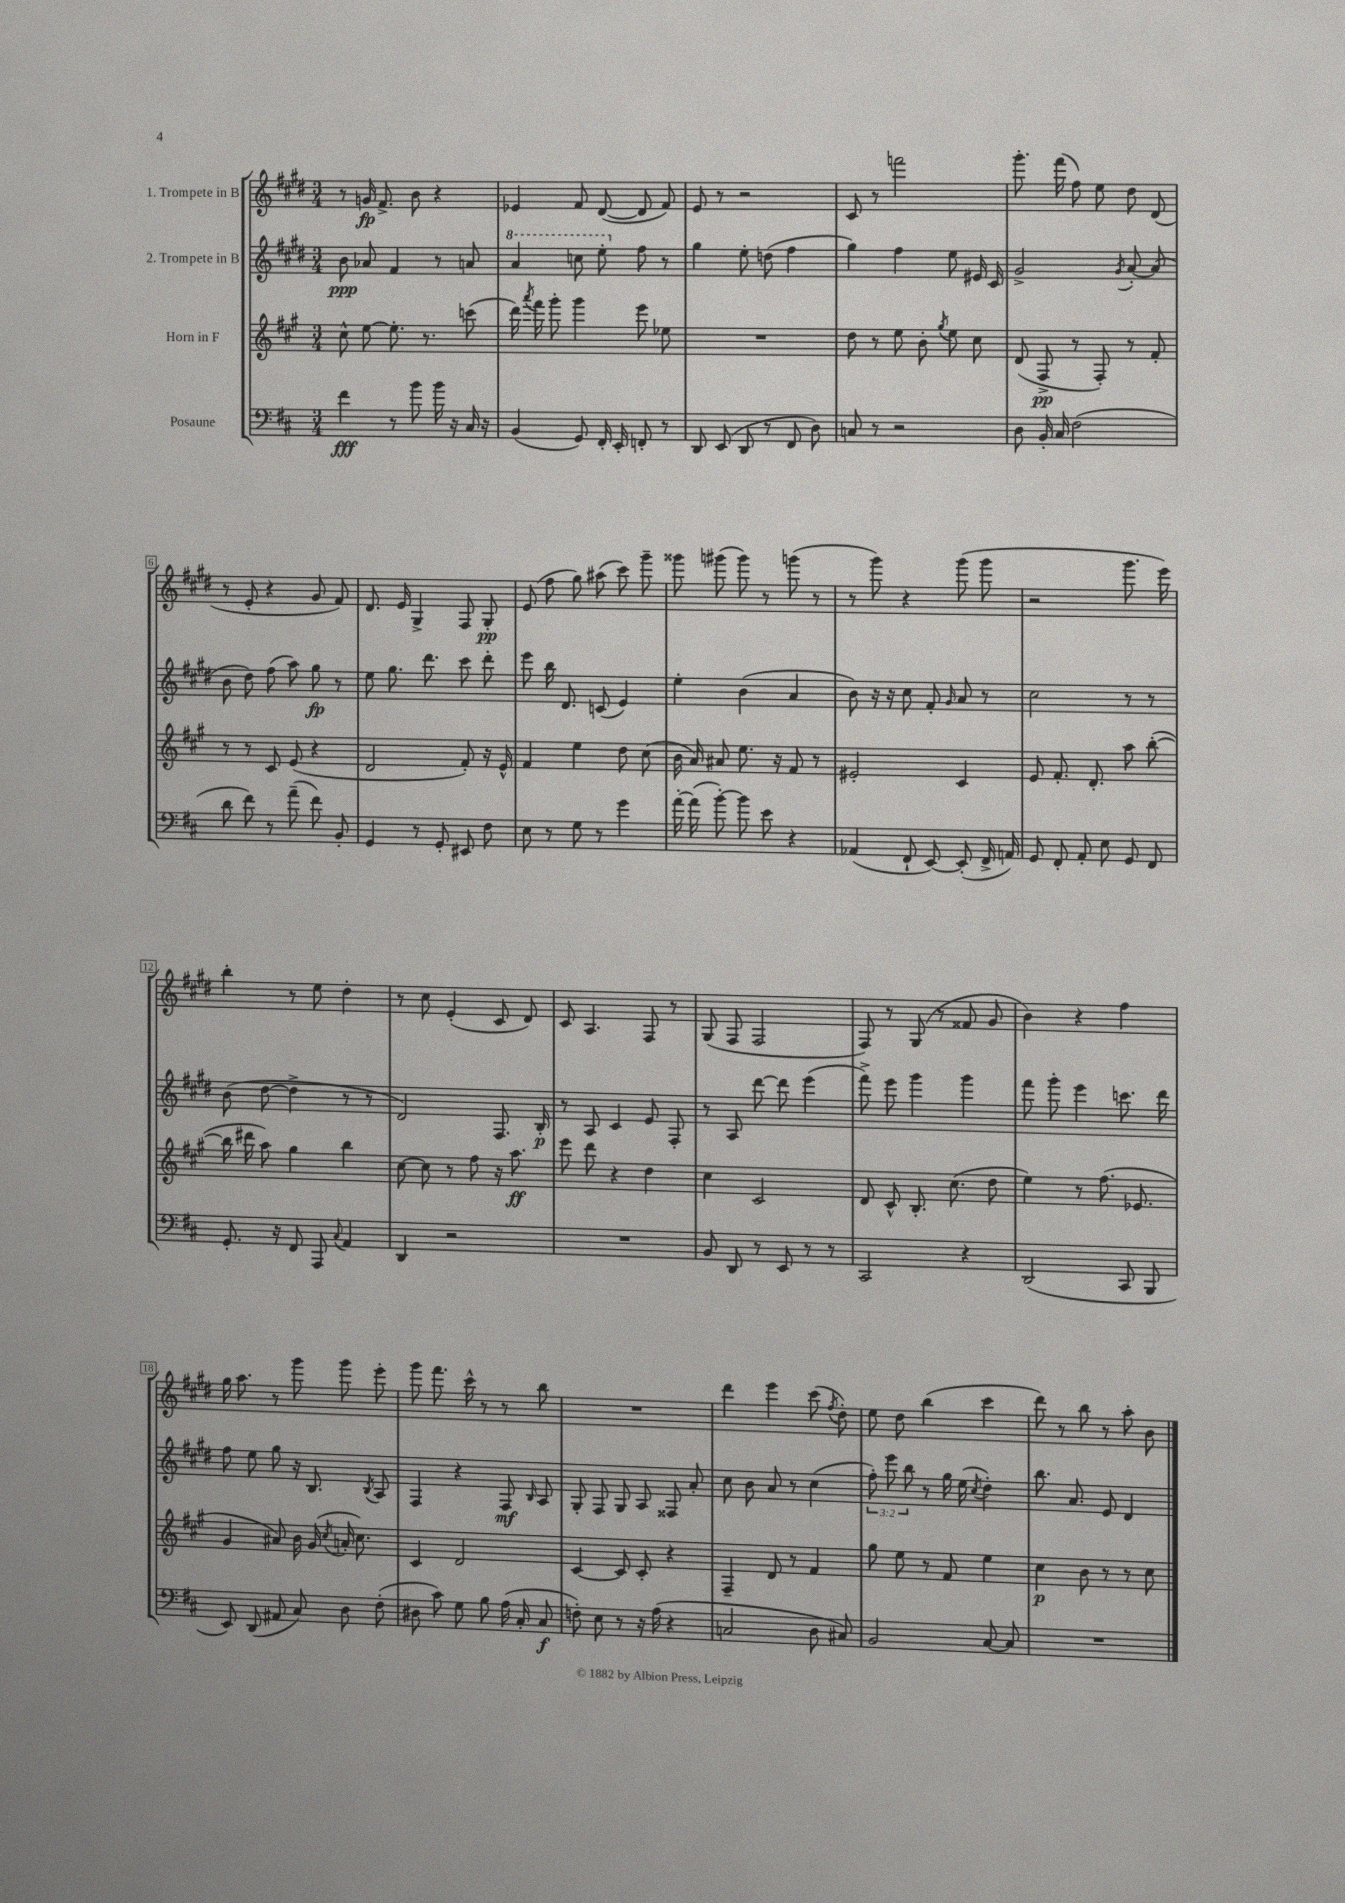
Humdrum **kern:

**kern	**kern	**kern	**kern
*staff4	*staff3	*staff2	*staff1
*clefF4	*clefG2	*clefG2	*clefG2
*k[f#c#]	*k[f#c#g#]	*k[f#c#g#d#]	*k[f#c#g#d#]
*M3/4	*M3/4	*M3/4	*M3/4
4f#	8cc#^^	8b	8r
.	[8ee	8a-	16g
.	.	.	8.f#^
8r	8.ee']	4f#	.
8b	.	.	8b
.	8.r	.	.
16b	.	8r	4r
16r	.	.	.
16C#	(8ccc	8a	.
16r	.	.	.
=	=	=	=
(4BB	16ddd)	4aa	4e-
.	8qaaa	.	.
.	16fff#	.	.
.	8ggg#'	.	.
8GG)	4ggg#	8ccc	8f#
16FF#'	.	8eee'	([8d#
16EE'	.	.	.
8FF'	8eee	8ff#	8d#]
8r	8ee-	8r	8f#)
=	=	=	=
8DD	2.r	4gg#	8e
(8EE	.	.	8r
8DD	.	8ee'	2r
8r	.	(8dd	.
8FF#	.	4ff#	.
8D)	.	.	.
=	=	=	=
8C	8dd	4gg#)	8c#
8r	8r	.	8r
2r	8ee	4ff#	2fff
.	8b'	.	.
.	8qgg#	.	.
.	8ee	8ee	.
.	8cc#	16e#	.
.	.	16c#	.
=	=	=	=
8D	(8d	2g#^	8.ggg#'
16BB'	8F#^	.	.
16C#	.	.	(16fff#
(2F#	8r	.	8ff#)
.	8F#')	.	8ee
.	.	8qg#	.
.	8r	[8a'	8dd#
.	8f#'	(8a]	(8d#
=	=	=	=
8d	8r	8b	8r
8f#)	8r	8dd#)	8e'
8r	8c#	(8ff#	4r
(8a~	(8e	8aa)	.
8f#)	4r	8gg#	8g#
8BB'	.	8r	8f#)
=	=	=	=
4GG	2d	8ee	8.d#
.	.	8.gg#	.
.	.	.	16e
8r	.	.	4G#^
.	.	8.ddd#	.
8GG'	.	.	.
8EE#	8f#')	8ccc#	8F#
8F#	16r	8ddd#'	8G#'
.	16e^^	.	.
=	=	=	=
8E	4f#	8eee	(8e
8r	.	16bb	8ff#
.	.	8.d#	.
8G	4ee	.	8gg#)
8r	.	(8c	(8aa#
4g	8dd	4e)	8ccc#)
.	(8cc#	.	8ggg#~
=	=	=	=
[16a'	16b	4ee'	8ggg##
(16a]	16a)	.	.
[8b')	8a#	.	(8ggg#
8b]	8.ee	(4b	8ggg#)
8e	.	.	8r
.	16r	.	.
4r	8f#	4a	(8ggg
.	8r	.	8r
=	=	=	=
(4AA-	2e#'	8b)	8r
.	.	16r	8ggg#)
.	.	16r	.
8FF#`	.	8cc#	4r
[8EE)	.	8f#'	.
.	.	16qqg#	.
(8EE']	4c#	8a	(8ggg#
16FF#^	.	8r	8ggg#
16AA)	.	.	.
=	=	=	=
8GG	8e	2cc#	2r
8FF#'	8.f#'	.	.
8AA'	.	.	.
.	8.d'	.	.
8E	.	.	.
8GG	8aa	8r	8.ggg#
8FF#	([8bb'	8r	.
.	.	.	16eee)
=	=	=	=
8.GG'	16bb]	(8b	4bb'
.	16ddd#	.	.
.	8aa)	[8dd#	.
16r	.	.	.
8FF#	4gg#	4dd#^]	8r
8AAA	.	.	8ee
8qqC#	.	.	.
4AA	4bb	8r	4dd#'
.	.	8r	.
=	=	=	=
4DD	[8cc#	2d#)	8r
.	8cc#]	.	8cc#
2r	8r	.	(4e'
.	8ff#	.	.
.	16r	8.F#	8c#
.	8.aa	.	.
.	.	.	8d#)
.	.	16B'	.
=	=	=	=
2.r	8eee	8r	8c#
.	8ddd	8A	4.A
.	4r	4c#	.
.	4dd	8e	8F#
.	.	8F#'	8r
=	=	=	=
8BB	4cc#	8r	(8G#
8DD	.	8A	8F#
8r	2c#	[8ddd#	2F#
8EE	.	8ddd#]	.
8r	.	(4eee	.
8r	.	.	.
=	=	=	=
2CC#	8d	8fff#^)	8F#)
.	8c#^^	8eee	8r
.	8.B'	4ggg#	(8G#
.	.	.	8r
.	(8.cc#	.	.
4r	.	4ggg#	8f##
.	8dd	.	8g#
=	=	=	=
(2DD	4ee)	8fff#	4b)
.	.	8ggg#'	.
.	8r	4eee	4r
.	(8.ff#	.	.
8CC#	.	8.ccc	4ff#
.	8.e-	.	.
8BBB	.	.	.
.	.	16ddd#	.
=	=	=	=
8EE)	4g#	8ff#	16gg#
.	.	.	8.aa
(8DD	.	8ee	.
8AA#	8a#)	8gg#	8r
8C#)	16b	16r	8ggg#
.	(16g#	8.B	.
.	8qcc#	.	.
8D	16a'	.	8ggg#
.	8.cc#)	.	.
.	.	8qB	.
(8F#'	.	8A	8eee'
=	=	=	=
8D#	4c#	4F#	8ggg#
8c#)	.	.	8.fff#
8G	2d	4r	.
.	.	.	16ccc#^^
8B	.	.	8r
(16A	.	8F#	8r
16C#'	.	.	.
.	.	16qqB	.
8C#	.	8A	8bb
=	=	=	=
8F')	[4c#	8G#'	2.r
8E	.	8F#	.
8r	8c#]	8G#	.
16r	8c#'	8A	.
(16A	.	.	.
4r	4r	8F##	.
.	.	8a'	.
=	=	=	=
2C	4F#~	8cc#	4ddd#
.	.	8b	.
.	8d	8a	4eee
.	8r	8r	.
8D	4f#	(4cc#	(8ccc#
.	.	.	8qff#
8C#)	.	.	8dd#')
=	=	=	=
2BB	8gg#	12ff#')	8ee
.	.	12eee	.
.	8ee	.	8dd#
.	.	12bb	.
.	8r	8r	(4bb
.	8f#	16gg#	.
.	.	(16ee	.
.	.	8qcc#	.
[8C#	4ee	4dd#')	4ccc#
8C#]	.	.	.
=	=	=	=
2.r	4cc#	8.bb	8ddd#)
.	.	.	8r
.	.	8.a	.
.	8b	.	8bb
.	8r	8e	8r
.	8r	4d#	8aa'
.	8cc#	.	8b
==	==	==	==
*-	*-	*-	*-
